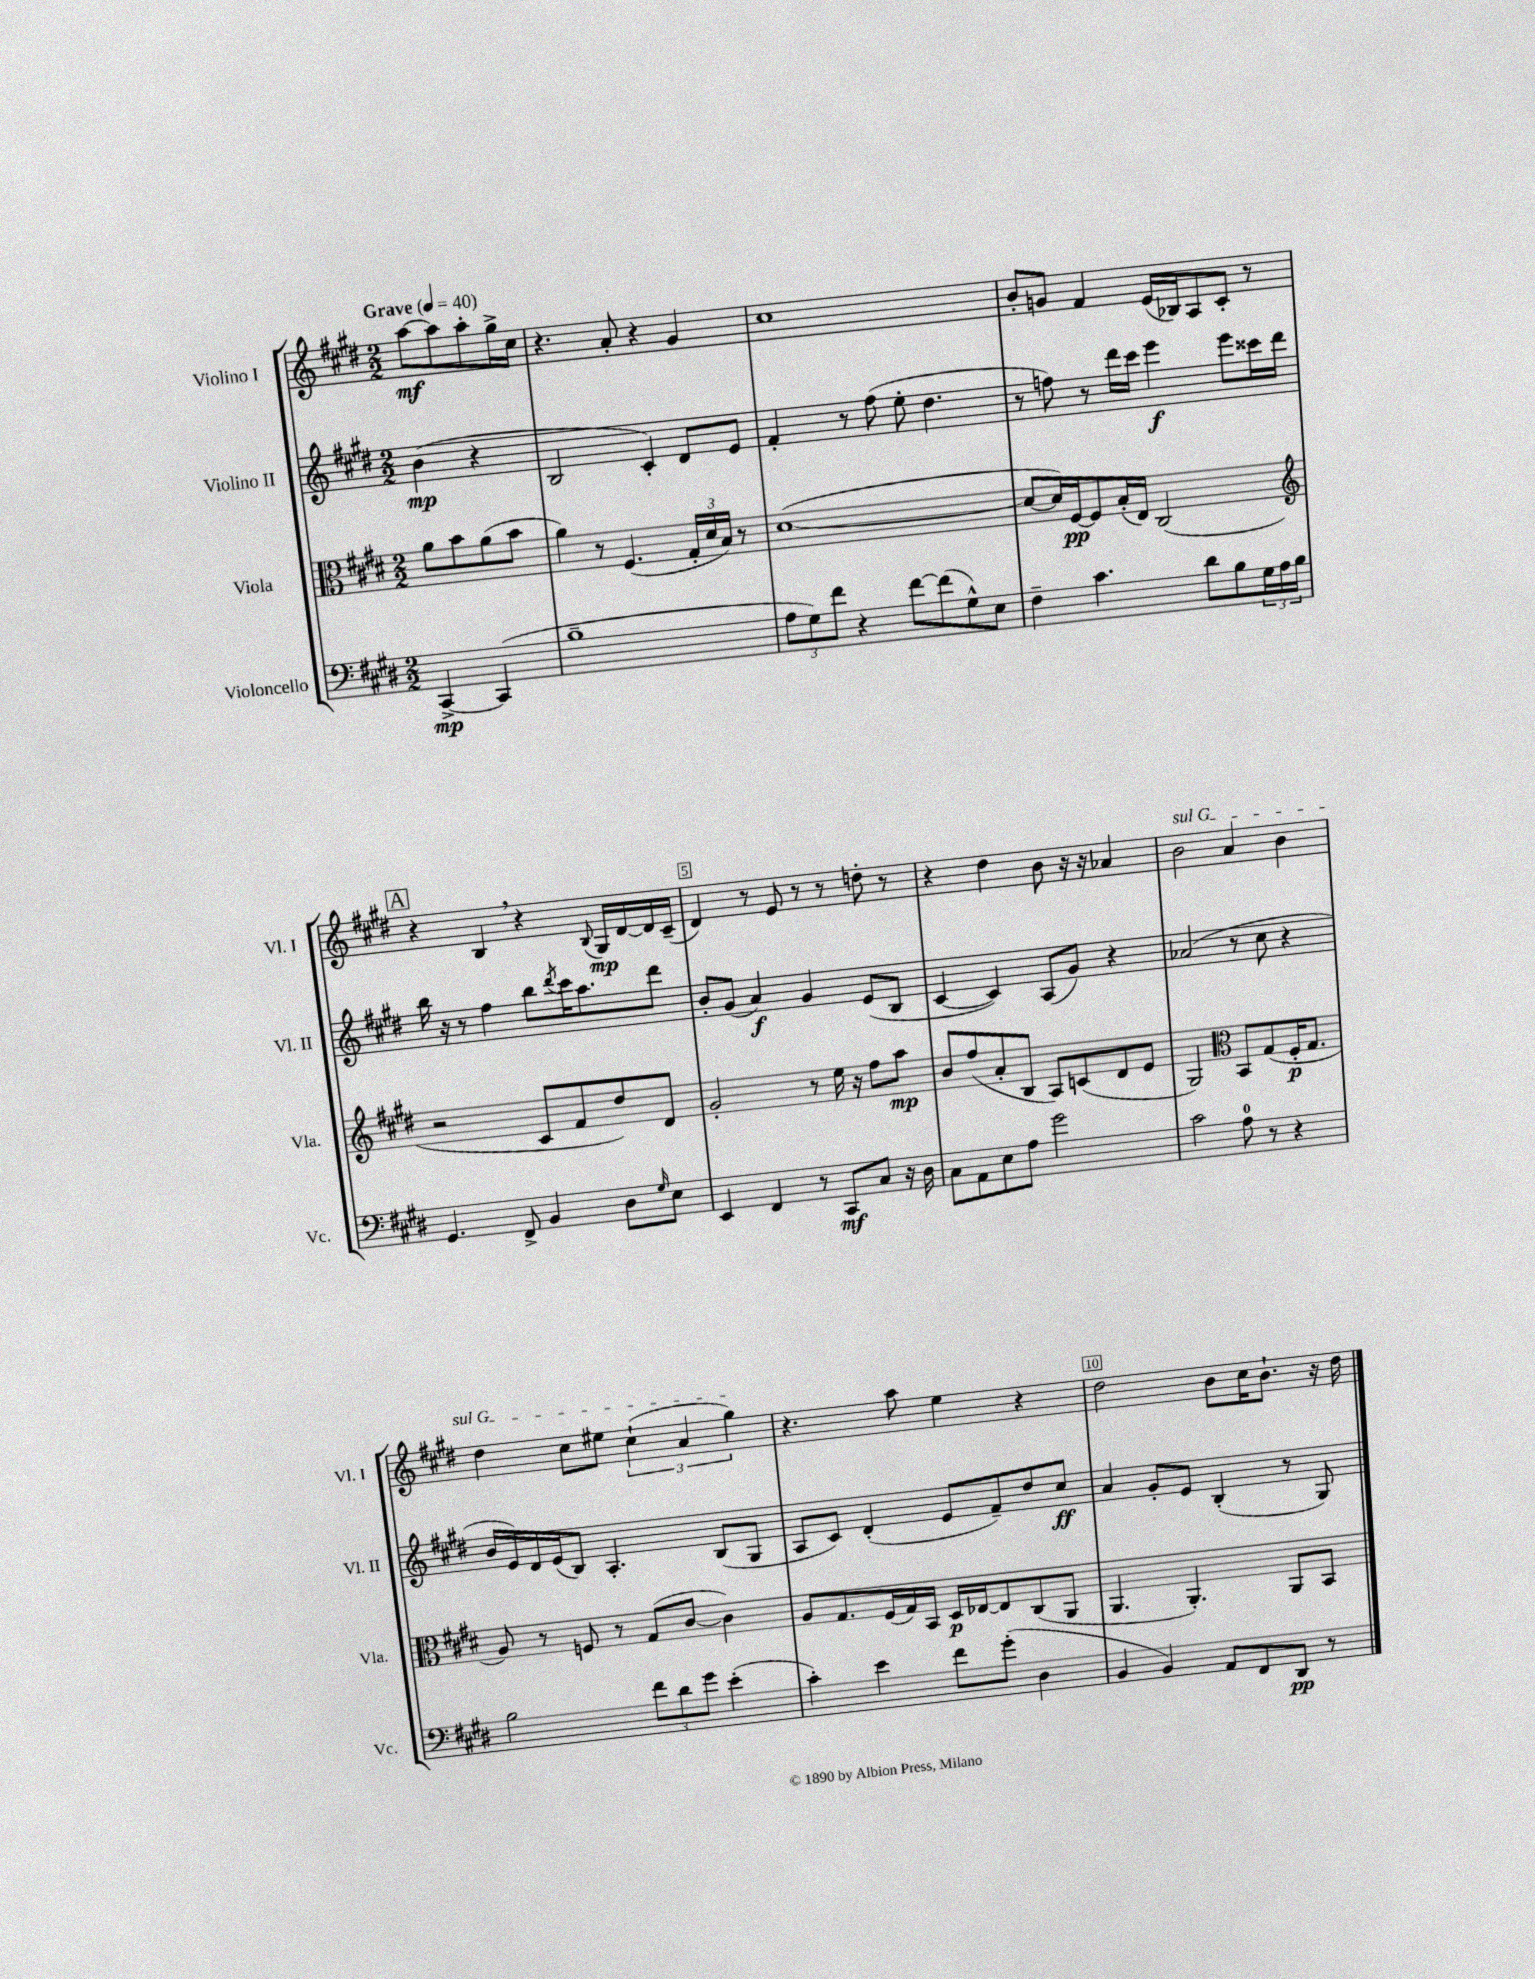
<<
\new StaffGroup <<
\new Staff = "s0" \with { instrumentName = "Violino I" shortInstrumentName = "Vl. I" } {
    \clef treble \key e \major \numericTimeSignature \time 2/2 \partial 2 \tempo "Grave" 4 = 40
    a''8~\mf a''8 a''8-. gis''16-> cis''16 |
    r4. a'8-. r4 gis'4 |
    cis''1 |
    b'8-. g'8 fis'4 e'16( bes16) a8 cis'8-. r8 |
    \mark \markup { \box "A" } r4 b4 \breathe r4 \appoggiatura { b8 } gis16\mp dis'16~ dis'16 cis'16--( |
    dis'4) r8 e'8 r8 r8 d''8-. r8 |
    r4 dis''4 b'8 r16 r16 aes'4 |
    \once \override TextSpanner.bound-details.left.text = \markup { \italic "sul G" } b'2\startTextSpan a'4 b'4 |
    dis''4 cis''8 eis''8 \tuplet 3/2 { cis''4-!( a'4 gis''4\stopTextSpan) } |
    r4. a''8 e''4 r4 |
    dis''2 b'8 cis''16 b'8.-! r16 dis''16 \bar "|." |
}
\new Staff = "s1" \with { instrumentName = "Violino II" shortInstrumentName = "Vl. II" } {
    \clef treble \key e \major \numericTimeSignature \time 2/2 \partial 2
    b'4\mp( r4 |
    b2 cis'4-.) dis'8 e'8 |
    fis'4-. r8 fis''8( e''8-. dis''4. |
    r8 f''8) r8 dis'''16 cis'''16 e'''4\f e'''8 cisis'''16 dis'''16 |
    \mark \markup { \box "A" } b''16 r16 r8 fis''4 b''8 \acciaccatura { dis'''8 } cis'''16 a''8. dis'''8 |
    b'8-. gis'8( a'4\f) gis'4 e'8( b8 |
    cis'4~ cis'4) a8( gis'8) r4 |
    aes'2( r8 cis''8 r4 |
    b'16 e'16) dis'16 e'16( b8) a4.-. b8( gis8 |
    a8 cis'8) dis'4-.( e'8 fis'8--) dis''8 cis''8\ff |
    a'4 gis'8-. e'8 b4-.( r8 gis8) \bar "|." |
}
\new Staff = "s2" \with { instrumentName = "Viola" shortInstrumentName = "Vla." } {
    \clef alto \key e \major \numericTimeSignature \time 2/2 \partial 2
    a'8 b'8 a'8( b'8 |
    a'4) r8 fis4.( \tuplet 3/2 { gis16-. dis'16 b16) } r8 |
    dis'1~( |
    dis'8~ dis'16) fis16~\pp fis8 b16-.( e16) cis2( |
    \mark \markup { \box "A" } \clef treble r2 cis'8 fis'8 dis''8) dis'8 |
    gis'2-. r8 e''16 r16 fis''8 a''8\mp |
    b'8 fis''8( a'8-. b8 a8) c'8( dis'8 e'8 |
    gis2) \clef alto b,8 gis8( fis16-.\p gis8. |
    a8) r8 f8 r8 gis8( cis'8~ cis'4) |
    a8 gis8. fis16( gis16) b,16 dis16\p ees16~ ees8 cis8( a,8 |
    a,4. a,4.-.) a,8 b,8 \bar "|." |
}
\new Staff = "s3" \with { instrumentName = "Violoncello" shortInstrumentName = "Vc." } {
    \clef bass \key e \major \numericTimeSignature \time 2/2 \partial 2
    cis,4~->\mp cis,4( |
    b1-- |
    \tuplet 3/2 { a8 gis8) fis'8 } r4 fis'8~ fis'8( gis8-^) e8 |
    fis4-- cis'4. dis'8 b8 \tuplet 3/2 { gis16 a16 b16 } |
    \mark \markup { \box "A" } gis,4. fis,8-> b,4 dis8 \grace { gis16 } e8 |
    e,4 fis,4 r8 cis,8\mf cis8 r16 dis16 |
    cis8 a,8 e8 a8 gis'2 |
    cis'2 a8-0 r8 r4 |
    b2 \tuplet 3/2 { fis'8 dis'8 gis'8 } e'4-.( |
    cis'4-.) e'4 fis'8 gis'8-.( dis4 |
    b,4 b,4) a,8 fis,8 dis,8\pp r8 \bar "|." |
}
>>
>>
\layout { \context { \Score \override BarNumber.break-visibility = ##(#f #t #t) barNumberVisibility = #(every-nth-bar-number-visible 5) \override BarNumber.stencil = #(make-stencil-boxer 0.1 0.3 ly:text-interface::print) } }
